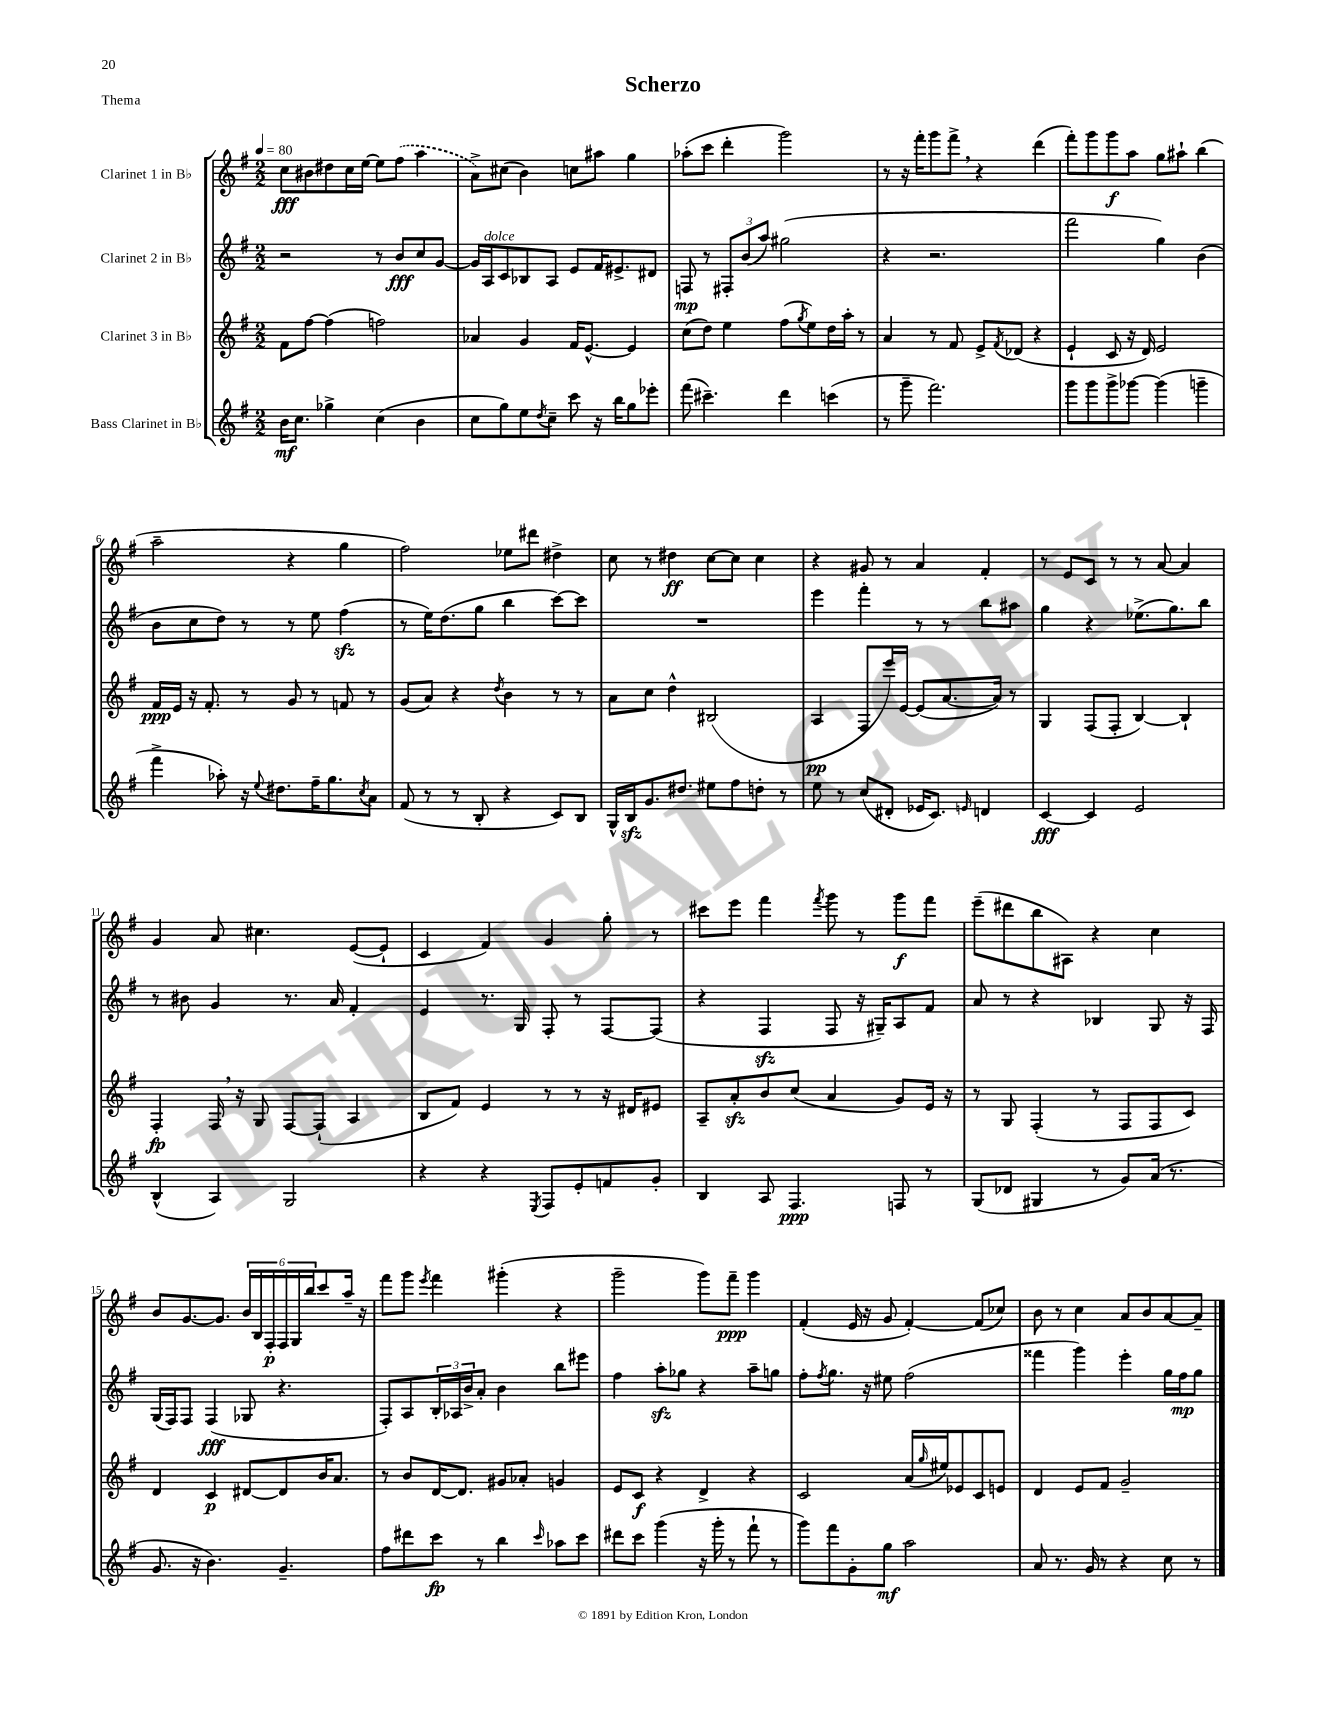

**kern	**kern	**kern	**kern
*staff4	*staff3	*staff2	*staff1
*clefG2	*clefG2	*clefG2	*clefG2
*k[f#]	*k[f#]	*k[f#]	*k[f#]
*M2/2	*M2/2	*M2/2	*M2/2
*MM80	*MM80	*MM80	*MM80
16b	8f#	2r	8cc
8.cc	.	.	.
.	[8ff#	.	8b#
4gg-^	(4ff#]	.	8dd#
.	.	.	16cc
.	.	.	[16ee
(4cc	2ff)	8r	8ee]
.	.	8b	(8ff#
4b	.	8cc	4aa
.	.	[8g	.
=	=	=	=
8cc	4a-	16g]	8a^)
.	.	16A	.
8gg)	.	8c	(8cc#
8ee	4g	8B-	4b)
8qdd	.	.	.
8cc~	.	8A	.
8ccc	16f#	8e	8cc
.	[8.e^^	.	.
16r	.	16f#	8aa#
16bb	.	8.e#^	.
8gg	4e]	.	4gg
8eee-'	.	8d#	.
=	=	=	=
(8fff#	(8cc	8F	(8aa-'
4.ccc#~)	8dd)	8r	8ccc
.	4ee	12F#'	4ddd'
.	.	(12b	.
.	.	12aa)	.
4ddd	(8ff#	(2gg#	2ggg)
.	8qgg	.	.
.	8ee)	.	.
(4ccc	16dd	.	.
.	16aa'	.	.
.	8r	.	.
=	=	=	=
8r	4a	4r	8r
8ggg~	.	.	16r
.	.	.	16fff#'
2.fff#)	8r	2.r	8ggg
.	8f#	.	8fff#^
.	8e^	.	4r
.	8qf#	.	.
.	(8d-	.	.
.	4r	.	(4ddd
=	=	=	=
8ggg	4e`	2fff#	8fff#')
8ggg	.	.	8ggg
8ggg^	8c	.	8ggg
[8ggg-	16r	.	8aa
.	16d)	.	.
(4ggg-]	2e	4gg)	8gg
.	.	.	8aa#`
4ggg~	.	(4b	(4bb
=	=	=	=
4fff#^	16f#	8b	2aa~
.	16e	.	.
.	16r	8cc	.
.	8.f#'	.	.
8aa-')	.	8dd)	.
16r	8r	8r	.
8qqee	.	.	.
8.dd#	.	.	.
.	8g	8r	4r
16ff#~	8r	8ee	.
8.gg	.	.	.
.	8f	(4ff#	4gg
8qcc	.	.	.
8a	8r	.	.
=	=	=	=
(8f#	(8g	8r	2ff#)
8r	8a)	16ee)	.
.	.	(8.dd	.
8r	4r	.	.
8B'	.	8gg	.
.	8qdd	.	.
4r	4b	4bb	8ee-
.	.	.	8ddd#
8c)	8r	[8ccc)	4dd#^
8B	8r	8ccc]	.
=	=	=	=
16G^^	8a	1r	8cc
16B	.	.	.
8.g	8cc	.	8r
.	4dd^^	.	4dd#
8.dd#	.	.	.
8ee#	(2B#	.	[8cc
8ff#	.	.	8cc]
8dd'	.	.	4cc
8r	.	.	.
=	=	=	=
8ee	4A	4eee	4r
8r	.	.	.
(8cc	8F#	4fff#'	8g#
8d#'	16eee)	.	8r
.	[16e	.	.
16e-	(8e]	8r	4a
8.c)	.	.	.
.	[8.a	8r	.
16qqe	.	.	.
4d	.	8bb	4f#'
.	16a])	.	.
.	8r	8aa#	.
=	=	=	=
[4c	4G	4gg	8r
.	.	.	8e
4c]	(8F#	4r	8c
.	8F#'	.	8r
2e	[4B)	(8.ee-^	8r
.	.	.	[8a
.	.	8.gg)	.
.	4B`]	.	4a]
.	.	8bb	.
=	=	=	=
(4B^^	4F#'	8r	4g
.	.	8b#	.
4A)	16F#	4g	8a
.	16r	.	.
.	8G	.	4.cc#
2G	[8F#	8.r	.
.	(8F#`]	.	.
.	.	16a	.
.	4A	4f#'	([8e
.	.	.	8e`]
=	=	=	=
4r	8B	4e	4c
.	8f#)	.	.
4r	4e	8.r	4f#)
.	.	16G	.
8qE	.	.	.
8F#	8r	8F#'	4g
8e'	8r	8r	.
8f	16r	[8F#	8gg'
.	16d#	.	.
8g'	8e#	(8F#]	8r
=	=	=	=
4B	8A~	4r	8ccc#
.	8a'	.	8eee
8A	8b	4F#	4fff#
4.F#	(8cc	.	.
.	.	.	8qfff#
.	4a	8F#	8ggg
.	.	16r	8r
.	.	16G#~)	.
8F	8g)	8A	8ggg
8r	16e	8f#	8fff#
.	16r	.	.
=	=	=	=
(8G	8r	8a	(8eee~
8d-	8G	8r	8ddd#
4G#	(4F#'	4r	8bb
.	.	.	8A#)
8r	8r	4B-	4r
8g)	8F#	.	.
(16a	8F#	8G	4cc
8.r	.	.	.
.	8c)	16r	.
.	.	16F#	.
=	=	=	=
8.g	4d	(16G	8b
.	.	16F#)	.
.	.	8F#	[8.g
16r	.	.	.
4.b)	4c	(4F#	.
.	.	.	8.g]
.	[8d#	8G-	24b
.	.	.	24B
.	.	.	24F#'
4.g~	8d#]	4.r	24F#
.	.	.	24G
.	.	.	24bb
.	16b	.	8ccc
.	8.a	.	.
.	.	.	16aa~
.	.	.	16r
=	=	=	=
8ff#	8r	8F#')	8fff#
8ddd#	8b	8A	8ggg
.	.	.	8qeee
8ccc	[16d	24B'	4fff#
.	.	24A-	.
.	8.d]	.	.
.	.	24b^	.
8r	.	8a'	.
4bb	8g#	4b	(4ggg#'
.	8a-'	.	.
16qqccc	.	.	.
8aa-	4g	8bb	4r
8ccc	.	8eee#	.
=	=	=	=
8ddd#	8e	4ff#	2ggg~
8ccc	8c	.	.
(4ggg	4r	8aa'	.
.	.	8gg-	.
16r	4d^	4r	8ggg)
16ggg'	.	.	.
8r	.	.	8fff#~
8fff#`	4r	8aa~	4ggg
8r	.	8gg	.
=	=	=	=
8ggg)	2c	8ff#'	(4f#'
.	.	8qff#	.
8fff#	.	8.gg	.
8g'	.	.	16e
.	.	16r	16r
8gg	.	8ee#	8g
2aa	(16a	(2ff#	[4f#')
.	16qqgg	.	.
.	16ee#)	.	.
.	8e-	.	.
.	8c	.	(8f#]
.	8e	.	8cc-)
=	=	=	=
8a	4d	4fff##	8b
8.r	.	.	8r
.	8e	4ggg)	4cc
16g	.	.	.
8r	8f#	.	.
4r	2g~	4eee'	8a
.	.	.	8b
8cc	.	16gg	[8a
.	.	16ff#	.
8r	.	8gg	8a~]
==	==	==	==
*-	*-	*-	*-
